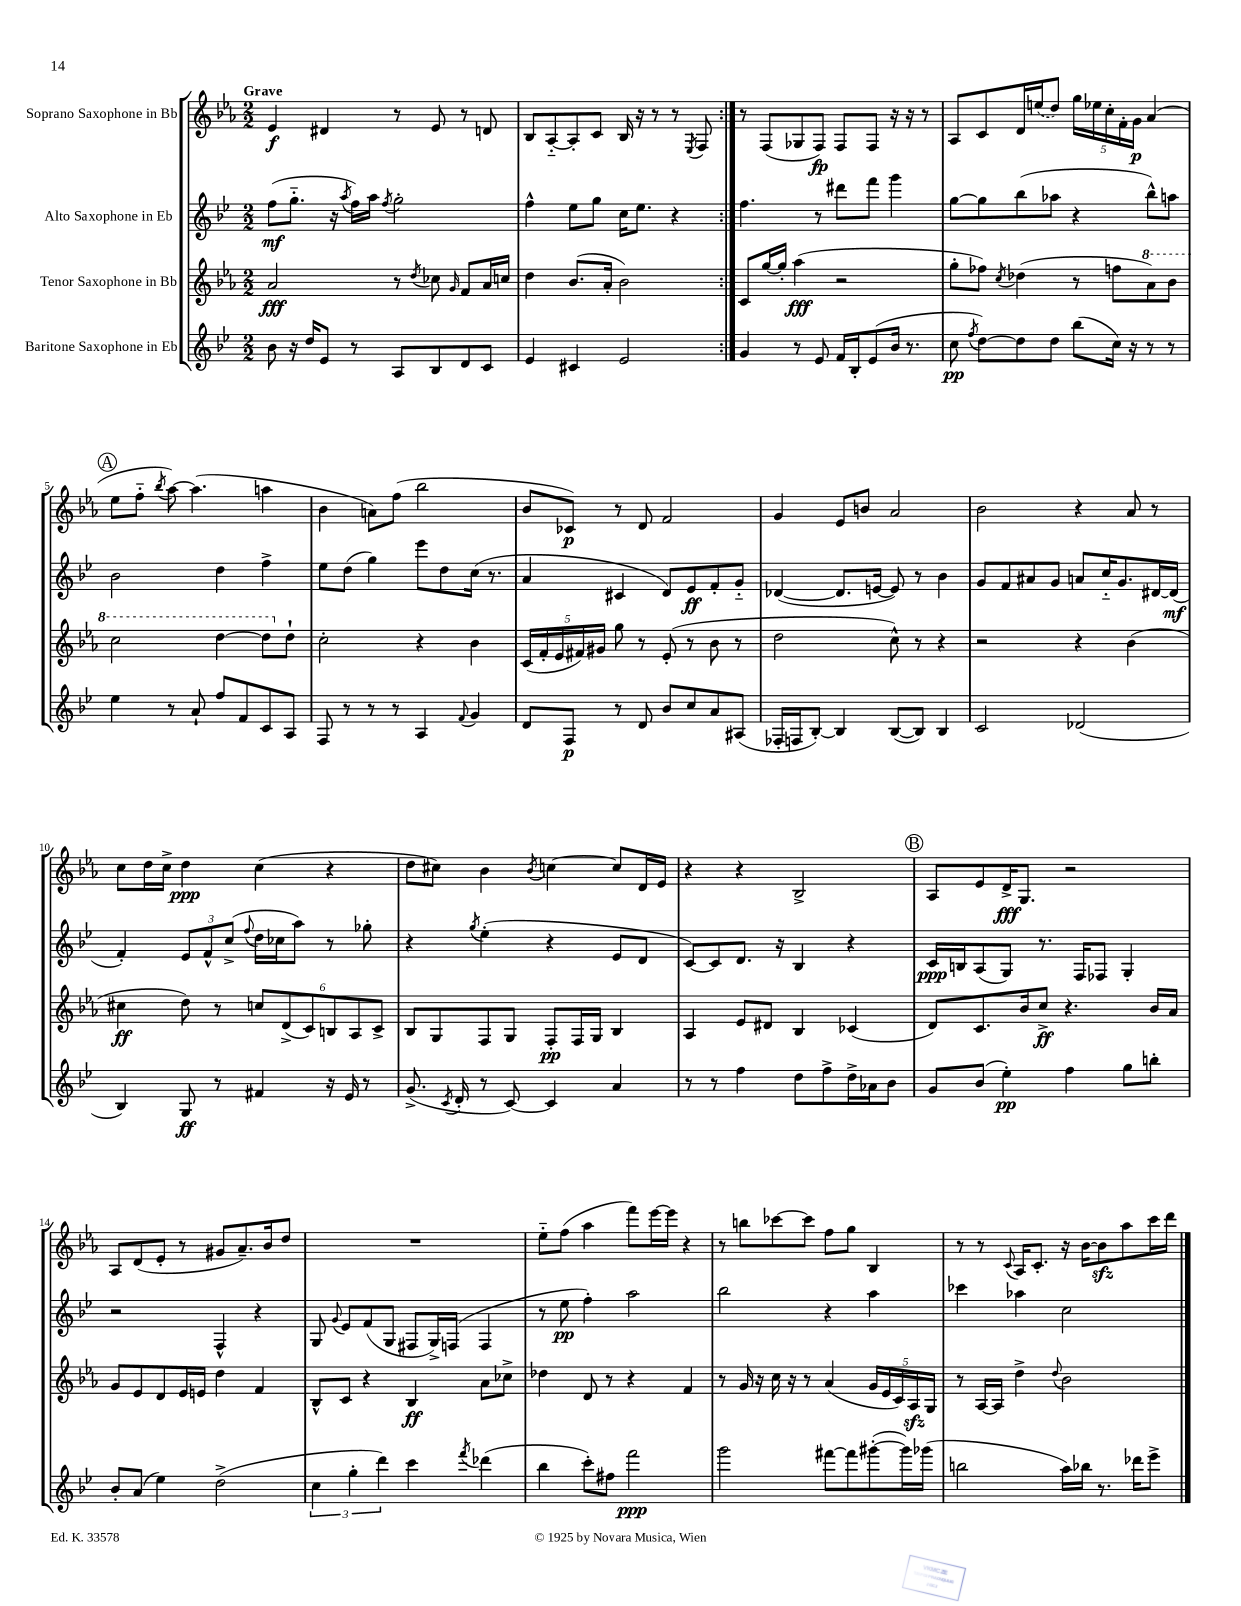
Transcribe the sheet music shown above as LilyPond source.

<<
\new StaffGroup <<
\new Staff = "s0" \with { instrumentName = "Soprano Saxophone in Bb" } {
    \clef treble \key ees \major \numericTimeSignature \time 2/2 \tempo "Grave"
    \autoBeamOff \repeat volta 2 { ees'4\f dis'4 r8 ees'8 r8 d'8 |
    bes8[ aes8~-_ aes8-. c'8] bes16 r16 r8 r8 \acciaccatura { ees8 } f8 | }
    r8 f8[( ges8 f8]\fp) f8[ f8] r16 r16 r8 |
    aes8[ c'8 d'16 \once \slurDashed e''16( d''8]) \tuplet 5/4 { g''16[ ees''16 c''16-. f'16-. g'16]\p } aes'4( |
    \mark \markup { \circle "A" } ees''8[ f''8]-_ \acciaccatura { bes''8 } aes''8~) aes''4.( a''4 |
    bes'4 a'8[) f''8]( bes''2 |
    bes'8[ ces'8]\p) r8 d'8 f'2 |
    g'4 ees'8[ b'8] aes'2 |
    bes'2 r4 aes'8 r8 |
    c''8[ d''16 c''16]-> d''4\ppp c''4( r4 |
    d''8[ cis''8]) bes'4 \acciaccatura { bes'8 } c''4~ c''8[ d'16 ees'16] |
    r4 r4 bes2-> |
    \mark \markup { \circle "B" } aes8[ ees'8 d'16->\fff g8.] r2 |
    aes8[ d'8( ees'8]-. r8 gis'8[ aes'8.--) bes'16 d''8] |
    R1 |
    ees''8[-_ f''8]( aes''4 f'''8[) ees'''16~ ees'''16] r4 |
    r8 b''8[ ces'''8~ ces'''8] f''8[ g''8] bes4 |
    r8 r8 \appoggiatura { c'8 } aes16[ c'8.]-. r16 bes'16[~ bes'8\sfz aes''8 c'''16 d'''16] \bar "|." |
}
\new Staff = "s1" \with { instrumentName = "Alto Saxophone in Eb" } {
    \clef treble \key bes \major \numericTimeSignature \time 2/2
    \autoBeamOff \repeat volta 2 { f''8[\mf( g''8.]-_ r16 \acciaccatura { a''8 } f''16[) a''16] \acciaccatura { f''8 } g''2-. |
    f''4-^ ees''8[ g''8] c''16[ ees''8.] r4 | }
    f''4. r8 dis'''8[ f'''8] g'''4 |
    g''8[~ g''8 bes''8( aes''8] r4 bes''8[-^) a''8] |
    \mark \markup { \circle "A" } bes'2 d''4 f''4-> |
    ees''8[ d''8]( g''4) ees'''8[ d''8 c''16]( r8. |
    a'4 cis'4 d'8[) ees'8\ff f'8-. g'8]-_ |
    des'4~( des'8.[ e'16]~ e'8) r8 bes'4 |
    g'8[ f'8 ais'8 g'8] a'8[ c''16-_ g'8. dis'16~ dis'16]\mf( |
    f'4-.) \tuplet 3/2 { ees'8[ f'8-^ c''8]->( } \appoggiatura { f''8 } d''16[ ces''16 a''8]) r8 ges''8-. |
    r4 \acciaccatura { g''8 } ees''4-.( r4 ees'8[ d'8] |
    c'8[~) c'8 d'8.] r16 bes4 r4 |
    \mark \markup { \circle "B" } c'16[\ppp b16 a8( g8]) r8. f16[ fes8] g4-. |
    r2 f4-^ r4 |
    g8 \appoggiatura { g'8 } ees'8[ f'8( g8] fis8[ g16->) f16]( f4 |
    r8 ees''8\pp f''4-.) a''2 |
    bes''2 r4 a''4 |
    ces'''4 aes''4 c''2 \bar "|." |
}
\new Staff = "s2" \with { instrumentName = "Tenor Saxophone in Bb" } {
    \clef treble \key ees \major \numericTimeSignature \time 2/2
    \autoBeamOff \repeat volta 2 { aes'2\fff r8 \acciaccatura { d''8 } ces''8 \grace { g'16 } f'8[ aes'16 c''16] |
    d''4 bes'8.[( aes'16]-. bes'2) | }
    c'8[ g''16~ g''16]-. aes''4\fff( r2 |
    g''8[-. fes''8]) \acciaccatura { c''8 } des''4( r8 f''8[ \ottava #1 aes''8) bes''8] |
    \mark \markup { \circle "A" } c'''2 d'''4~ d'''8[ \ottava #0 d''8]-! |
    c''2-. r4 bes'4 |
    \tuplet 5/4 { c'16[( f'16-. ees'16 fis'16) gis'16] } g''8 r8 ees'8-.( r8 bes'8 r8 |
    d''2 c''8-^) r8 r4 |
    r2 r4 bes'4( |
    cis''4\ff d''8) r8 \tuplet 6/4 { c''8[ d'8->( c'8) b8 aes8 c'8]-> } |
    bes8[ g8 f8 g8] f8[-.\pp f16 g16] bes4 |
    aes4 ees'8[ dis'8] bes4 ces'4( |
    \mark \markup { \circle "B" } d'8[) c'8. bes'16 c''8]->\ff r4. bes'16[ aes'16] |
    g'8[ ees'8 d'8 ees'16 e'16] d''4 f'4 |
    bes8[-^ c'8] r4 bes4\ff aes'8[ ces''8]-> |
    des''4 d'8 r8 r4 f'4 |
    r8 g'16 r16 c''16 r16 r8 aes'4( \tuplet 5/4 { g'16[ ees'16 c'16) aes16\sfz g16] } |
    r8 aes16[~ aes16] d''4-> \appoggiatura { d''8 } bes'2 \bar "|." |
}
\new Staff = "s3" \with { instrumentName = "Baritone Saxophone in Eb" } {
    \clef treble \key bes \major \numericTimeSignature \time 2/2
    \autoBeamOff \repeat volta 2 { bes'8 r16 d''16[ ees'8] r8 a8[ bes8 d'8 c'8] |
    ees'4 cis'4 ees'2 | }
    g'4 r8 ees'8 f'16[ bes16-. ees'8( bes'16] r8. |
    c''8\pp \acciaccatura { f''8 } d''8[~) d''8 d''8] bes''8[( c''16]) r16 r8 r8 |
    \mark \markup { \circle "A" } ees''4 r8 a'8-! f''8[ f'8 c'8 a8] |
    f8 r8 r8 r8 a4 \appoggiatura { f'8 } g'4 |
    d'8[ f8]\p r8 d'8 bes'8[ c''8 a'8 ais8]( |
    fes16[-. f16 bes8]~-.) bes4 bes8[~( bes8]) bes4 |
    c'2 des'2( |
    bes4) g8\ff r8 fis'4 r16 ees'16 r8 |
    g'8.->( \acciaccatura { c'8 } d'16-. r8 c'8~) c'4 a'4 |
    r8 r8 f''4 d''8[ f''8-> d''16-> aes'16 bes'8] |
    \mark \markup { \circle "B" } g'8[ bes'8]( ees''4-.\pp) f''4 g''8[ b''8]-. |
    bes'8[-. a'8]( ees''4) d''2->( |
    \tuplet 3/2 { c''4 g''4-. d'''4) } c'''4 \acciaccatura { f'''8 } des'''4( |
    bes''4 c'''8[-.) fis''8] f'''2\ppp |
    g'''2 fis'''8[~ fis'''8 gis'''8~-.( gis'''16) ges'''16]( |
    b''2 a''16[) bes''16] r8. des'''16[ ees'''8]-> \bar "|." |
}
>>
>>
